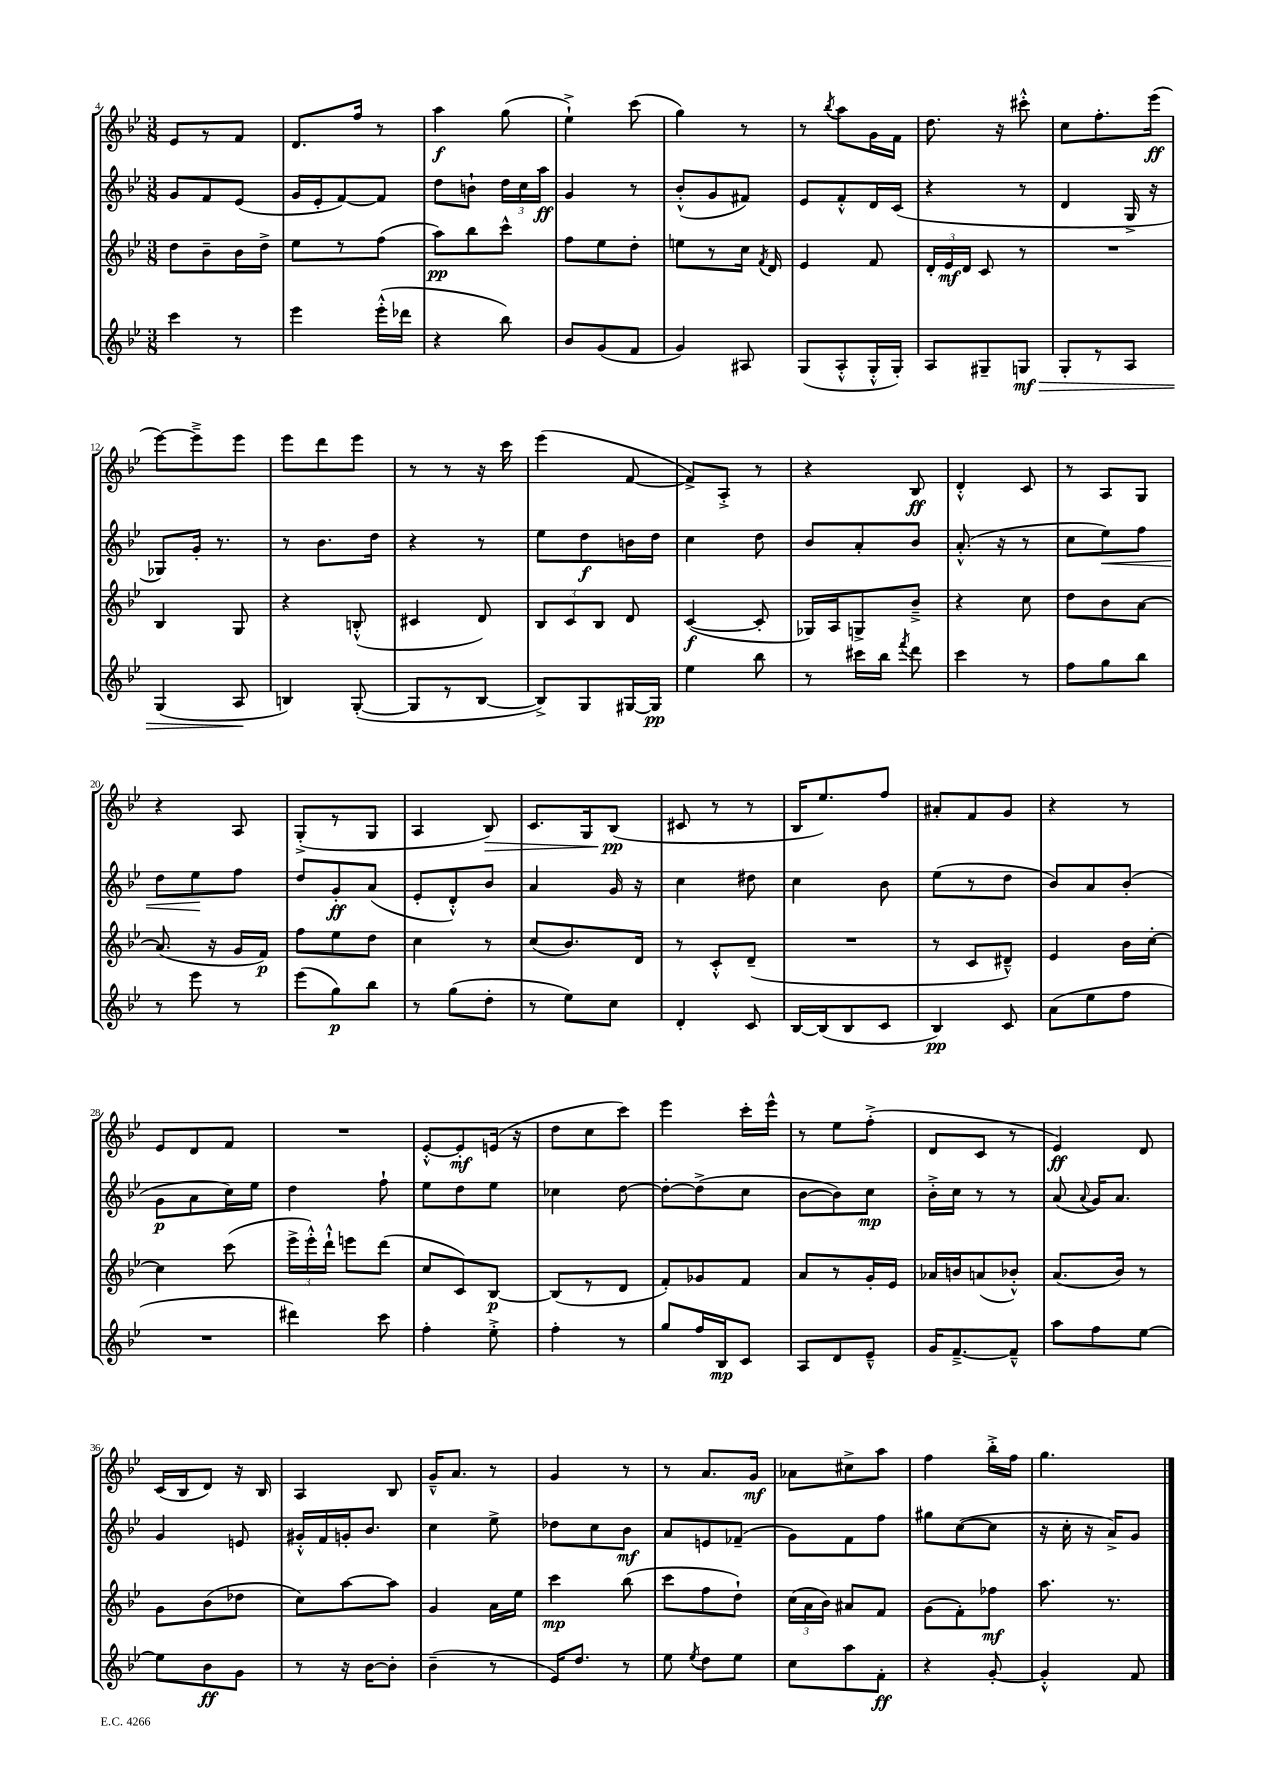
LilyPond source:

<<
\new StaffGroup <<
\new Staff = "s0" {
    \clef treble \key bes \major \numericTimeSignature \time 3/8
    \autoBeamOff ees'8[ r8 f'8] |
    d'8.[ f''16] r8 |
    a''4\f g''8( |
    ees''4-!->) c'''8( |
    g''4) r8 |
    r8 \acciaccatura { bes''8 } a''8[ g'16 f'16] |
    d''8. r16 cis'''8-.-^ |
    c''8[ f''8.-. ees'''16]\ff( |
    ees'''8[~) ees'''8---> ees'''8] |
    ees'''8[ d'''8 ees'''8] |
    r8 r8 r16 c'''16 |
    ees'''4( f'8~ |
    f'8[->) a8]-.-> r8 |
    r4 bes8\ff |
    d'4-.-^ c'8 |
    r8 a8[ g8] |
    r4 a8 |
    g8[-.->( r8 g8] |
    a4 bes8\>) |
    c'8.[ g16 bes8]\pp\!( |
    cis'8 r8 r8 |
    bes16[ ees''8.) f''8] |
    ais'8[-. f'8 g'8] |
    r4 r8 |
    ees'8[ d'8 f'8] |
    R4. |
    ees'8[~-.-^ ees'8-.\mf e'16]( r16 |
    d''8[ c''8 c'''8]) |
    ees'''4 c'''16[-. ees'''16]-^ |
    r8 ees''8[ f''8]-.->( |
    d'8[ c'8] r8 |
    ees'4\ff) d'8 |
    c'16[( bes16 d'8]) r16 bes16 |
    a4 bes8 |
    g'16[---^ a'8.] r8 |
    g'4 r8 |
    r8 a'8.[ g'16]\mf |
    aes'8[ cis''8-> a''8] |
    f''4 bes''16[-.-> f''16] |
    g''4. \bar "|." |
}
\new Staff = "s1" {
    \clef treble \key bes \major \numericTimeSignature \time 3/8
    \autoBeamOff g'8[ f'8 ees'8]( |
    g'16[ ees'16-. f'8~) f'8] |
    d''8[ b'8]-! \tuplet 3/2 { d''16[ c''16 a''16]\ff } |
    g'4 r8 |
    bes'8[-.-^( g'8 fis'8]) |
    ees'8[ f'8-.-^ d'16 c'16]( |
    r4 r8 |
    d'4 g16-> r16 |
    ges8[) g'16]-. r8. |
    r8 bes'8.[ d''16] |
    r4 r8 |
    ees''8[ d''8\f b'16 d''16] |
    c''4 d''8 |
    bes'8[ a'8-. bes'8] |
    a'8.-.-^( r16 r8 |
    c''8[ ees''8\<) f''8] |
    d''8[ ees''8\! f''8] |
    d''8[ g'8-.\ff a'8]( |
    ees'8[-. d'8-.-^) bes'8] |
    a'4 g'16 r16 |
    c''4 dis''8 |
    c''4 bes'8 |
    ees''8[( r8 d''8] |
    bes'8[) a'8 bes'8]-.( |
    g'8[\p a'8 c''16) ees''16] |
    d''4 f''8-! |
    ees''8[ d''8 ees''8] |
    ces''4 d''8~ |
    d''8[~-. d''8->( c''8] |
    bes'8[~ bes'8) c''8]\mp |
    bes'16[-.-> c''16] r8 r8 |
    a'8( \appoggiatura { a'8 } g'16[) a'8.] |
    g'4 e'8 |
    gis'16[-.-^ f'16 g'16-. bes'8.] |
    c''4 ees''8-> |
    des''8[ c''8 bes'8]\mf |
    a'8[ e'8 fes'8]--( |
    g'8[) f'8 f''8] |
    gis''8[ c''8~( c''8] |
    r16 c''16-. r16 a'16[->) g'8] \bar "|." |
}
\new Staff = "s2" {
    \clef treble \key bes \major \numericTimeSignature \time 3/8
    \autoBeamOff d''8[ bes'8-- bes'16 d''16]-> |
    ees''8[ r8 f''8]( |
    a''8[\pp) bes''8 c'''8]-^ |
    f''8[ ees''8 d''8]-. |
    e''8[ r8 c''16] \acciaccatura { f'8 } d'16 |
    ees'4 f'8 |
    \tuplet 3/2 { d'16[-. ees'16\mf d'16] } c'8 r8 |
    R4. |
    bes4 g8 |
    r4 b8-.-^( |
    cis'4 d'8) |
    \tuplet 3/2 { bes8[ c'8 bes8] } d'8 |
    c'4~\f( c'8-. |
    ges16[) a16 g8-> bes'8]---> |
    r4 c''8 |
    d''8[ bes'8 a'8]~ |
    a'8.( r16 g'16[ f'16]\p) |
    f''8[ ees''8 d''8] |
    c''4 r8 |
    c''8[( bes'8.) d'16] |
    r8 c'8[-.-^ d'8]--( |
    R4. |
    r8 c'8[ dis'8]---^) |
    ees'4 bes'16[ c''16]~-. |
    c''4 c'''8( |
    \tuplet 3/2 { ees'''16[-> ees'''16-.-^) d'''16]-!-^ } e'''8[ d'''8]( |
    c''8[ c'8) bes8]~\p |
    bes8[( r8 d'8] |
    f'8[-.) ges'8 f'8] |
    a'8[ r8 g'16-. ees'16] |
    aes'16[ b'16 a'8( bes'8]-.-^) |
    a'8.[( bes'16]) r8 |
    g'8[ bes'8( des''8] |
    c''8[) a''8~ a''8] |
    g'4 a'16[ ees''16] |
    c'''4\mp bes''8( |
    c'''8[ f''8 d''8]-!) |
    \tuplet 3/2 { c''16[( a'16 bes'16]) } ais'8[ f'8] |
    g'8[( f'8-.) fes''8]\mf |
    a''8. r8. \bar "|." |
}
\new Staff = "s3" {
    \clef treble \key bes \major \numericTimeSignature \time 3/8
    \autoBeamOff c'''4 r8 |
    ees'''4 ees'''16[-.-^( des'''16] |
    r4 bes''8) |
    bes'8[ g'8( f'8] |
    g'4) ais8 |
    g8[( a8-.-^ g16-.-^ g16]-.) |
    a8[ gis8-- g8]\mf\> |
    g8[-. r8 a8] |
    g4( a8\! |
    b4) g8~-.( |
    g8[ r8 bes8]~ |
    bes8[->) g8 gis16~ gis16]\pp |
    ees''4 bes''8 |
    r8 cis'''16[ bes''16] \acciaccatura { f'''8 } d'''8 |
    c'''4 r8 |
    f''8[ g''8 bes''8] |
    r8 ees'''8 r8 |
    ees'''8[( g''8\p) bes''8] |
    r8 g''8[( d''8]-. |
    r8 ees''8[) c''8] |
    d'4-. c'8 |
    bes16[~ bes16( bes8 c'8] |
    bes4\pp) c'8 |
    a'8[( ees''8 f''8] |
    R4. |
    dis'''4) c'''8 |
    f''4-. ees''8-.-> |
    f''4-. r8 |
    g''8[ f''16 bes16\mp c'8] |
    a8[ d'8 ees'8]---^ |
    g'16[ f'8.~---> f'8]---^ |
    a''8[ f''8 ees''8]~ |
    ees''8[ bes'8\ff g'8] |
    r8 r16 bes'16[~ bes'8]-. |
    bes'4--( r8 |
    ees'16[) d''8.] r8 |
    ees''8 \acciaccatura { ees''8 } d''8[ ees''8] |
    c''8[ a''8 f'8]-.\ff |
    r4 g'8~-. |
    g'4-.-^ f'8 \bar "|." |
}
>>
>>
\layout { \context { \Score currentBarNumber = #4 } }
